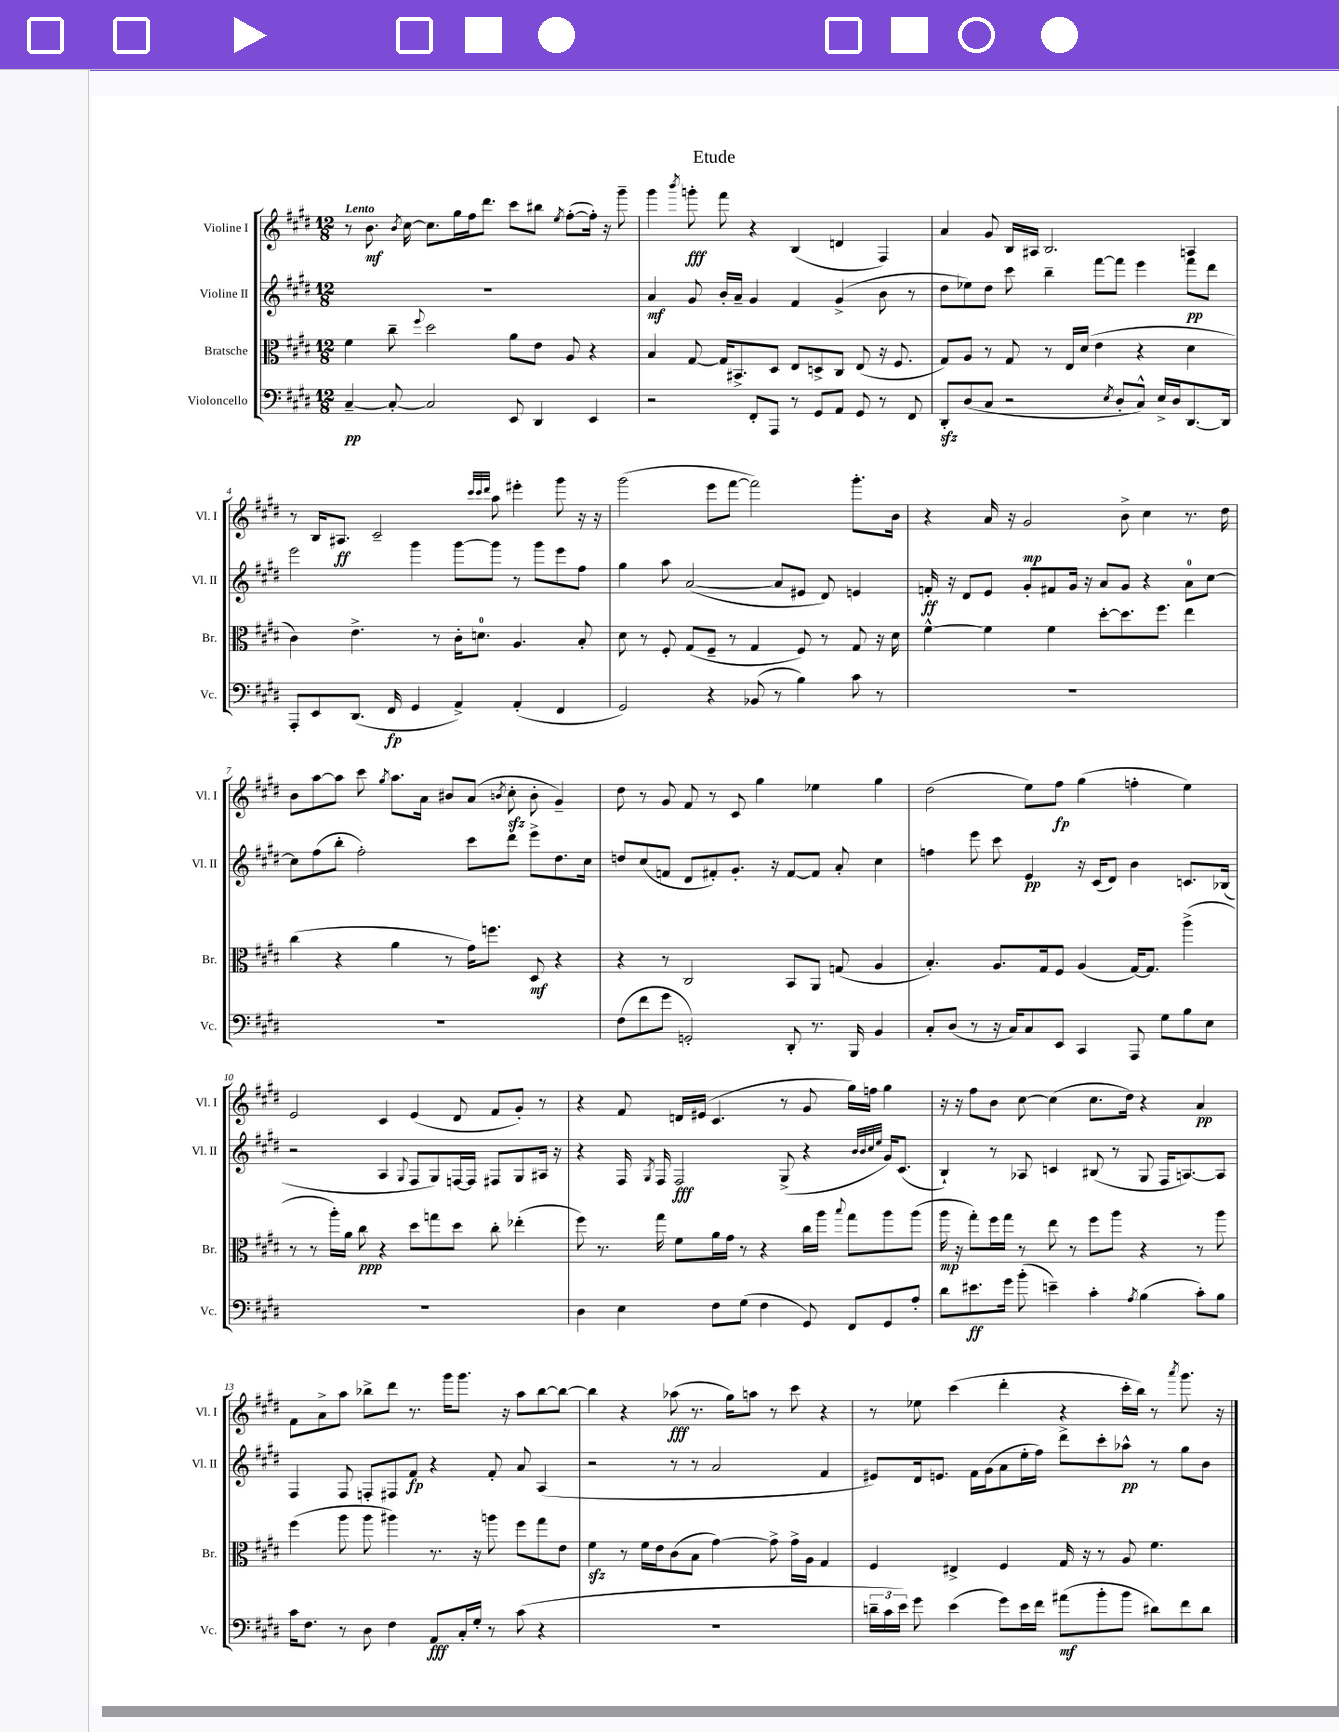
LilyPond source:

\header { title = "Etude" }
<<
\new StaffGroup <<
\new Staff = "s0" \with { instrumentName = "Violine I" shortInstrumentName = "Vl. I" } {
    \clef treble \key e \major \numericTimeSignature \time 12/8 \tempo "Lento"
    \autoBeamOff r8 b'8.\mf \acciaccatura { b'8 } cis''16~ cis''8.[ gis''16 fis''16 dis'''8.] cis'''8[ bis''8] \acciaccatura { e''8 } fis''8[~-.( fis''16]-.) r16 gis'''8-- |
    gis'''4 \acciaccatura { b'''8 } g'''8-.\fff fis'''8 r4 b4( d'4 fis4) |
    a'4 gis'8 b16[ ais16] b2. a4 |
    r8 b16[ ais8.]\ff cis'2-- \grace { cis'''32[ cis'''32 dis'''32] } a''8 eis'''4-. gis'''8 r16 r16 |
    gis'''2( e'''8[ fis'''8]~ fis'''2) gis'''8.[-. b'16] |
    r4 a'16 r16 gis'2\mp b'8-> cis''4 r8. dis''16 |
    b'8[ a''8~ a''8] cis'''8 \acciaccatura { gis''8 } a''8.[ a'16] bis'8[ a'8]( \acciaccatura { b'8 } cis''8-.\sfz b'8-. gis'4--) |
    dis''8 r8 gis'8 fis'8 r8 cis'8 gis''4 ees''4 gis''4 |
    dis''2( e''8[) fis''8]\fp gis''4( f''4-. e''4) |
    e'2 cis'4 e'4( dis'8 fis'8[ gis'8]-.) r8 |
    r4 fis'8 d'16[ eis'16]( cis'4. r8 gis'8 gis''16[) f''16] gis''4 |
    r16 r16 fis''8[ b'8] cis''8~ cis''4( cis''8.[ dis''16]) r4 a'4\pp |
    fis'8[ a'8-> a''8] bes''8[-> dis'''8] r8. gis'''16[ gis'''8.] r16 a''8[ bes''8~ bes''8]~ |
    bes''4 r4 aes''8\fff( r8. gis''16[) a''8] r8 cis'''8 r4 |
    r8 ees''8 cis'''4( dis'''4-. r4 cis'''16[-. b''16]) r8 \acciaccatura { a'''8 } gis'''8. r16 \bar "|." |
}
\new Staff = "s1" \with { instrumentName = "Violine II" shortInstrumentName = "Vl. II" } {
    \clef treble \key e \major \numericTimeSignature \time 12/8
    \autoBeamOff R1. |
    a'4\mf gis'8 b'16[-. a'16]-- gis'4 fis'4 gis'4->( b'8 r8 |
    dis''8[ ees''8) dis''8] cis'''8 b''4-- fis'''8[~ fis'''8] e'''4 fis'''8[\pp dis'''8] |
    e'''2 gis'''4 gis'''8[~ gis'''8] r8 gis'''8[ e'''8 fis''8] |
    gis''4 a''8 a'2~( a'8[ eis'8] dis'8) e'4 |
    f'16-.\ff r16 dis'8[ e'8] gis'8[-. fis'8 gis'16] r16 a'8[ gis'8] r4 a'8[-0 cis''8]~ |
    cis''8[ fis''8( b''8]-. fis''2-.) cis'''8[ dis'''8] e'''8[-> dis''8. cis''16] |
    d''8[ cis''8( f'8] dis'8[ fis'8-.) gis'8.]-. r16 fis'8[~ fis'8] a'8-. cis''4 |
    f''4 e'''8 cis'''8 e'4\pp r16 cis'16[( dis'8]) b'4 c'8.[ bes16]( |
    r2 a4 \appoggiatura { gis8 } fis8[ gis8) f16~ f16] fis8[ gis8 ais16] r16 |
    r4 fis16 \acciaccatura { gis8 } fis16 fis2\fff gis8->( r4 \grace { b'32[ b'32 cis''32 e''32] } gis'16[) cis'8.]( |
    b4-!) r8 aes8 c'4 bis8( r8 gis8 fis16[ a8.~) a8] |
    fis4 fis8 f8[-. fis8 fis'8]\fp r4 fis'8-. a'8 a4( |
    r2 r8 r8 a'2 fis'4 |
    eis'8[) dis'16 e'8.] fis'16[ gis'16( a'8 e''16-. fis''16]) dis'''8[-> cis'''8-. aes''8]-^\pp r8 gis''8[ b'8] \bar "|." |
}
\new Staff = "s2" \with { instrumentName = "Bratsche" shortInstrumentName = "Br." } {
    \clef alto \key e \major \numericTimeSignature \time 12/8
    \autoBeamOff fis'4 cis''8-- \appoggiatura { fis''8 } dis''2 a'8[ e'8] a8 r4 |
    b4 gis8~ gis16[ bis,8.-> dis8] e8[ d8-> cis8] e8( r16 fis8. |
    gis8[) a8] r8 gis8 r8 e16[ dis'16]( e'4 r4 dis'4 |
    cis'4) e'4.-> r8 cis'16[-. d'8.]-0 a4. b8-. |
    dis'8 r8 fis8-. gis8[( fis8]-- r8 gis4 fis8) r8 gis8 r16 dis'16 |
    fis'4~-^ fis'4 fis'4 dis''8[~-. dis''8. fis''8.] e''4 |
    cis''4( r4 a'4 r8 gis'16[) f''8.] dis8\mf r4 |
    r4 r8 cis2 b,8[ a,8] g8( a4 |
    b4.-.) a8.[ gis16 fis8] a4( gis16[~) gis8.] a''4->( |
    r8 r8 a''16[-.) a'16] cis''8\ppp r4 dis''8[ g''8 dis''8] cis''8-. ees''4-.( |
    fis''8) r8. gis''16 fis'8[ a'16 gis'16] r8 r4 cis''16[ a''16] \appoggiatura { b''8 } gis''8[ a''8 a''8]( |
    a''16\mp r16 gis''8[-.) fis''16 gis''16] r8 e''8 r8 fis''8[ a''8] r4 r8 a''8 |
    fis''4( a''8 a''8 ais''4) r8. r16 a''8 fis''8[ gis''8 e'8] |
    fis'4\sfz r8 fis'16[ e'16 cis'8( b8] gis'4~) gis'8-> gis'16[-> a16] gis4 |
    fis4 eis4-> fis4 gis16 r16 r8 a8 fis'4. \bar "|." |
}
\new Staff = "s3" \with { instrumentName = "Violoncello" shortInstrumentName = "Vc." } {
    \clef bass \key e \major \numericTimeSignature \time 12/8
    \autoBeamOff cis4~--\pp cis8~-. cis2 e,8 dis,4 e,4 |
    r2 fis,8[-. a,,8] r8 gis,8[ a,8] gis,8 r8 fis,8 |
    dis,8[-.\sfz dis8( cis8] r2 \acciaccatura { e8 } dis8[-. cis8]-^) e16[-> dis16 dis,8.~ dis,16] |
    a,,8[-. e,8 dis,8.]( fis,16\fp gis,4 a,4->) a,4-.( fis,4 |
    gis,2) r4 bes,8( r8 b4) cis'8 r8 |
    R1. |
    R1. |
    fis8[( fis'8 gis'8] g,2-.) dis,8-. r8. b,,16 b,4 |
    cis8[-. dis8]( r8 r16 cis16[) cis8 e,8] cis,4 a,,8 gis8[ b8 e8] |
    R1. |
    dis4 e4 fis8[ gis8]( fis4 gis,8) fis,8[ gis,8 a8]-. |
    dis'8[ eis'8.\ff gis'16] b'8-.( e'4--) cis'4-. \acciaccatura { a8 } b4( cis'8[-.) b8] |
    cis'16[ fis8.] r8 dis8 fis4 a,8[\fff cis16-. gis16]-. r8 cis'8( r4 |
    R1. |
    \tuplet 3/2 { d'16[-- cis'16 e'16]) } gis'8 e'4( gis'8[) e'16 fis'16] ais'8[\mf( b'8-. b'8] dis'8[) fis'8 dis'8] \bar "|." |
}
>>
>>
